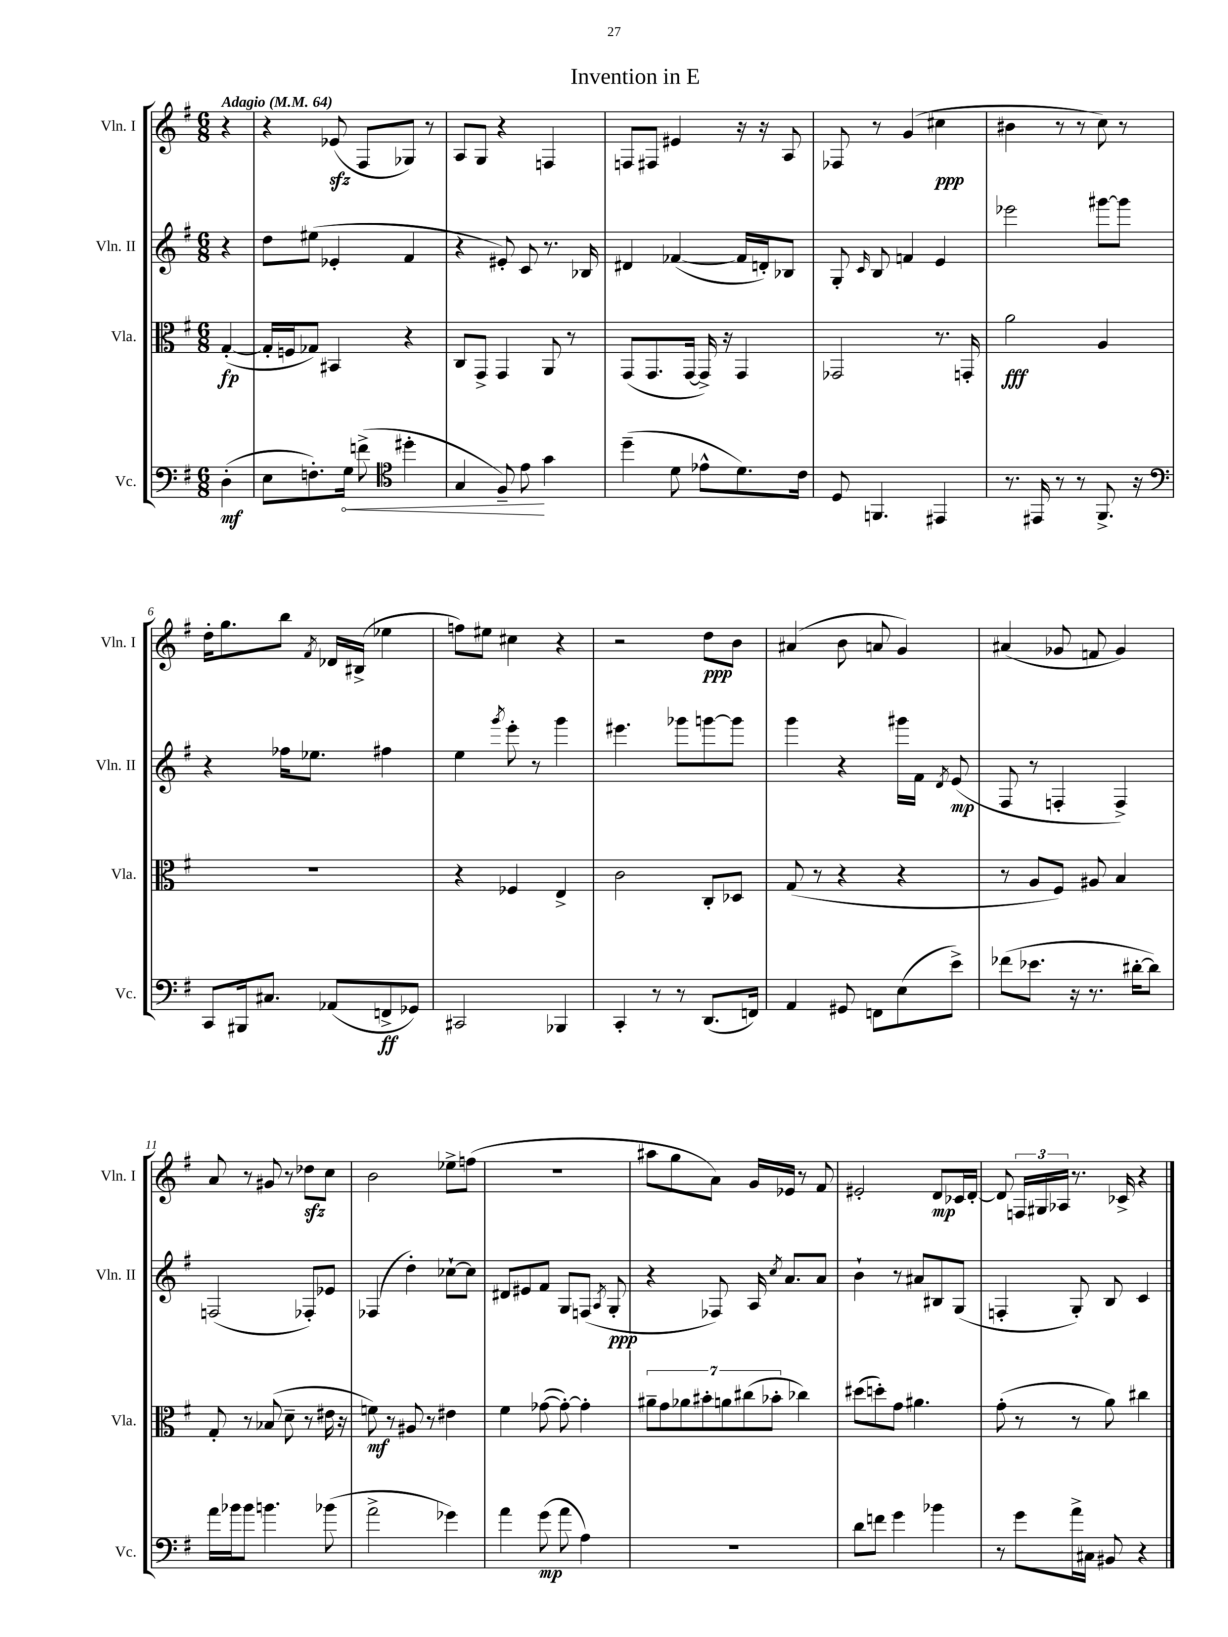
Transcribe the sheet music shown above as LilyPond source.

\header { title = "Invention in E" }
<<
\new StaffGroup <<
\new Staff = "s0" \with { instrumentName = "Vln. I" shortInstrumentName = "Vln. I" } {
    \clef treble \key g \major \numericTimeSignature \time 6/8 \partial 4 \tempo "Adagio" 4 = 64
    \autoBeamOff r4 |
    r4 ees'8\sfz( fis8[ ges8]) r8 |
    a8[ g8] r4 f4 |
    f8[ fis8] eis'4 r16 r16 a8 |
    fes8 r8 g'4( cis''4\ppp |
    bis'4 r8 r8 c''8) r8 |
    d''16[-. g''8. b''8] \acciaccatura { fis'8 } des'16[ bis16]->( ees''4 |
    f''8[) eis''8] cis''4 r4 |
    r2 d''8[\ppp b'8] |
    ais'4( b'8 a'8 g'4) |
    ais'4( ges'8 f'8 ges'4) |
    a'8 r8 gis'8 r8 des''8[\sfz c''8] |
    b'2 ees''8[-> f''8]( |
    R2. |
    ais''8[ g''8 a'8]) g'16[ ees'16] r8 fis'8 |
    eis'2-. d'8[\mp ces'16 d'16]~-. |
    d'8 \tuplet 3/2 { f16[ gis16 aes16] } r8. ces'16-> r4 \bar "|." |
}
\new Staff = "s1" \with { instrumentName = "Vln. II" shortInstrumentName = "Vln. II" } {
    \clef treble \key g \major \numericTimeSignature \time 6/8 \partial 4
    \autoBeamOff r4 |
    d''8[ eis''8]( ees'4-. fis'4 |
    r4 eis'8-.) c'8 r8. bes16 |
    dis'4 fes'4~( fes'16[ d'16-.) bes8] |
    g8-. \grace { c'16 } b8 f'4 e'4 |
    ees'''2 gis'''8[~ gis'''8] |
    r4 fes''16[ ees''8.] fis''4 |
    e''4 \acciaccatura { g'''8 } e'''8-. r8 g'''4 |
    eis'''4. ges'''8[ g'''8~ g'''8] |
    g'''4 r4 gis'''16[ fis'16] \acciaccatura { d'8 } e'8\mp( |
    fis8 r8 f4-. f4->) |
    f2( fes8[-.) ees'8] |
    fes4( d''4-.) ces''8[~-! ces''8] |
    dis'8[ eis'8 fis'8] g8[ f8]( \acciaccatura { a8 } g8-.\ppp |
    r4 fes8) a16 \acciaccatura { c''8 } a'8.[ a'8] |
    b'4-! r8 ais'8[ bis8 g8]( |
    f4-. g8-.) b8 c'4 \bar "|." |
}
\new Staff = "s2" \with { instrumentName = "Vla." shortInstrumentName = "Vla." } {
    \clef alto \key g \major \numericTimeSignature \time 6/8 \partial 4
    \autoBeamOff g4~-.\fp( |
    g16[-. f16 ges8]) bis,4 r4 |
    c8[ g,8]-> g,4 a,8 r8 |
    g,8[( g,8. g,16]~ g,16->) r16 g,4 |
    ges,2 r8. g,16-. |
    a'2\fff a4 |
    R2. |
    r4 fes4 e4-> |
    c'2 c8[-. des8] |
    g8( r8 r4 r4 |
    r8 a8[ fis8]) ais8 b4 |
    g8-. r8 bes8( d'8-- r8 eis'16 r16 |
    f'8\mf) r8 ais8 r8 eis'4 |
    fis'4 ges'8~( ges'8~-.) ges'4-. |
    \tuplet 7/4 { ais'8[-- g'8 aes'8 bis'8-. a'8 cis''8( bes'8]-. } ces''4) |
    dis''8[( d''8-.) g'8] ais'4. |
    g'8-.( r8 r8 a'8) cis''4 \bar "|." |
}
\new Staff = "s3" \with { instrumentName = "Vc." shortInstrumentName = "Vc." } {
    \clef bass \key g \major \numericTimeSignature \time 6/8 \partial 4
    \autoBeamOff d4-.\mf( |
    e8[ f8.-.) \once \override Hairpin.circled-tip = ##t g16]\< f'8->( \clef tenor dis''4-. |
    g4 fis8--) e'8\! g'4 |
    d''4--( d'8 ees'8[-^ d'8.) c'16] |
    d8 f,4. eis,4 |
    r8. eis,16 r8 r8 fis,8.-> r16 |
    \clef bass c,8[ bis,,16 cis8.] aes,8[( f,8->\ff ges,8]) |
    cis,2 bes,,4 |
    c,4-. r8 r8 d,8.[( f,16]) |
    a,4 gis,8 f,8[ e8( e'8]->) |
    fes'8[( ees'8.] r16 r8. dis'16[~-. dis'8]) |
    a'16[ bes'16 bes'8] b'4. bes'8( |
    a'2-> ges'4) |
    a'4 g'8\mp( a'8 a4) |
    R2. |
    d'8[ f'8] g'4 bes'4 |
    r8 g'8[ a'16-> cis16] bis,8 r4 \bar "|." |
}
>>
>>
